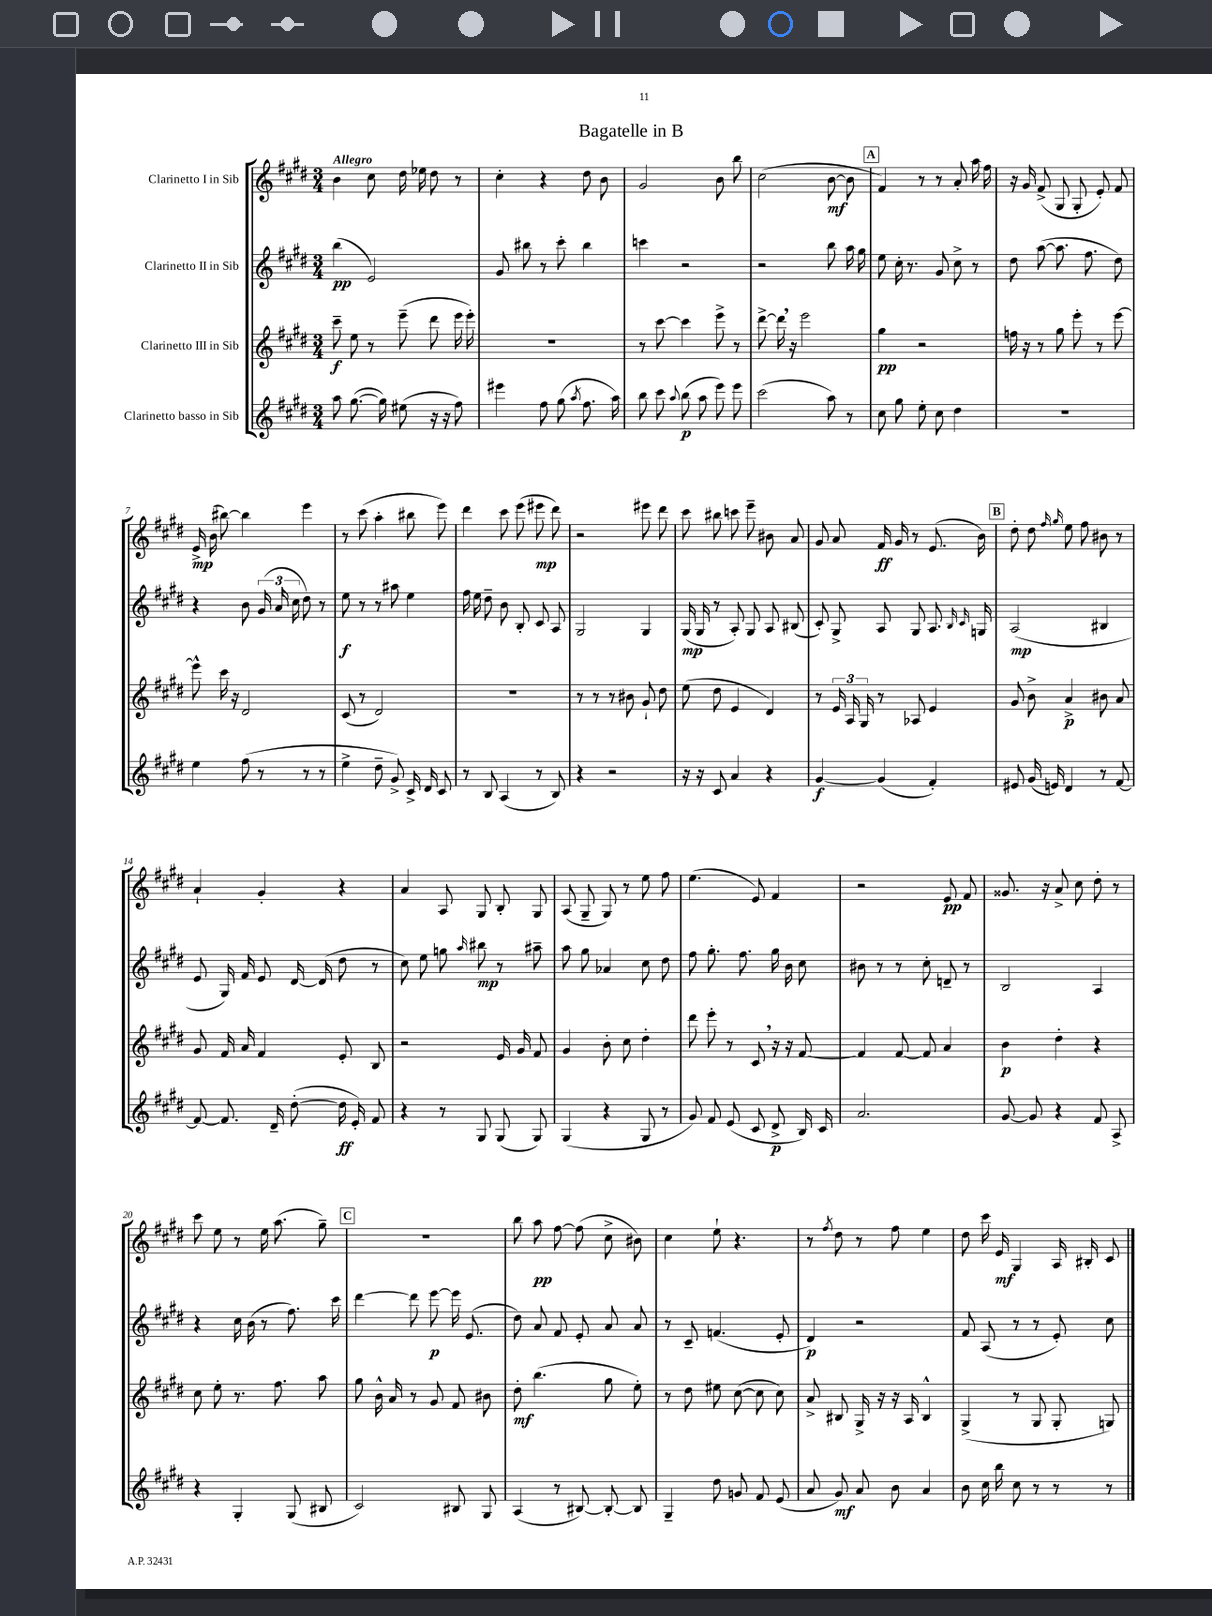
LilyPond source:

\header { title = "Bagatelle in B" }
<<
\new StaffGroup <<
\new Staff = "s0" \with { instrumentName = "Clarinetto I in Sib" } {
    \clef treble \key e \major \numericTimeSignature \time 3/4 \tempo "Allegro"
    \autoBeamOff b'4 cis''8 dis''16 ees''16 dis''8 r8 |
    cis''4-. r4 dis''8 b'8 |
    gis'2 b'8 b''8 |
    cis''2( b'8~\mf b'8 |
    \mark \markup { \box "A" } fis'4) r8 r8 a'8-. a''16 fis''16 |
    r16 gis'16 fis'8->( gis8 gis8-. e'8-.) fis'8 |
    e'16->\mp b'16( bis''8~) bis''4 e'''4 |
    r8 cis'''8( a''4-. bis''8 e'''8) |
    dis'''4 cis'''8 e'''8( eis'''8\mp dis'''8) |
    r2 eis'''8 dis'''8 |
    cis'''8 bis''8 c'''8 e'''8-- bis'8 a'8 |
    gis'8 a'8 fis'16\ff gis'16 r8 e'8.( b'16) |
    \mark \markup { \box "B" } dis''8-. dis''8 \grace { fis''16 gis''16 } e''8 fis''8 bis'8 r8 |
    a'4-! gis'4-. r4 |
    a'4 a8 gis8 b8-. gis8 |
    a8( gis8-- gis8) r8 e''8 fis''8 |
    e''4.( e'8) fis'4 |
    r2 e'8\pp fis'8 |
    gisis'8. r16 a'8-> cis''8 dis''8-. r8 |
    cis'''8 e''8 r8 e''16 a''8.( gis''8--) |
    \mark \markup { \box "C" } R2. |
    b''8 a''8\pp fis''8~ fis''8( cis''8-> bis'8) |
    cis''4 e''8-! r4. |
    r8 \acciaccatura { fis''8 } dis''8 r8 fis''8 e''4 |
    dis''8 cis'''16 e'16\mf gis4 a16 bis16-. cis'8 \bar "|." |
}
\new Staff = "s1" \with { instrumentName = "Clarinetto II in Sib" } {
    \clef treble \key e \major \numericTimeSignature \time 3/4
    \autoBeamOff b''4\pp( e'2) |
    gis'8 bis''8 r8 cis'''8-. bis''4 |
    c'''4 r2 |
    r2 b''8 a''16 gis''16 |
    \mark \markup { \box "A" } e''8 cis''16-. r8. gis'8 cis''8-> r8 |
    dis''8 a''8~( a''8. fis''8. dis''8) |
    r4 b'8 \tuplet 3/2 { gis'16( a'16 cis''16 } dis''8) r8 |
    e''8\f r8 r8 ais''8 e''4 |
    fis''16 e''16 dis''8-- b'8 b8-. cis'8 a8 |
    gis2 gis4 |
    gis16\mp( gis16 r8 a8-.) gis8 a8 bis8( |
    cis'8-.) gis8-> a8 gis8 a8. \grace { b16 cis'16 } g16 |
    \mark \markup { \box "B" } a2\mp( bis4 |
    e'8 gis16) fis'16 e'8 dis'16~ dis'16( dis''8 r8 |
    cis''8) e''8 g''8 \grace { a''16 } bis''8\mp r8 ais''8-- |
    a''8 gis''8 aes'4 cis''8 dis''8 |
    fis''8 gis''8.-. fis''8. gis''16 b'16 cis''8 |
    bis'8 r8 r8 cis''8-. d'8-- r8 |
    b2 a4 |
    r4 cis''16 b'16( r8 fis''8.) cis'''16 |
    \mark \markup { \box "C" } dis'''4~ dis'''8 e'''8~\p e'''16 e'8.( |
    dis''8) a'8 fis'8 e'8-. a'8 a'8 |
    r8 cis'8-- f'4.( e'8-. |
    dis'4\p) r2 |
    fis'8 a8( r8 r8 e'8-.) cis''8 \bar "|." |
}
\new Staff = "s2" \with { instrumentName = "Clarinetto III in Sib" } {
    \clef treble \key e \major \numericTimeSignature \time 3/4
    \autoBeamOff cis'''8--\f e''8 r8 e'''8--( dis'''8 e'''16 e'''16-.) |
    R2. |
    r8 cis'''8~ cis'''4 e'''8-> r8 |
    dis'''8~-> dis'''16 \breathe r16 e'''2 |
    \mark \markup { \box "A" } gis''4\pp r2 |
    f''16 r16 r8 gis''8 e'''8-. r8 e'''8~ |
    e'''8-^ cis'''16 r16 dis'2 |
    cis'8( r8 dis'2) |
    R2. |
    r8 r8 r8 bis'8 gis'8-! dis''8 |
    e''8( dis''8 e'4 dis'4) |
    r8 \tuplet 3/2 { e'16 a16 gis16 } r8 aes8 e'4 |
    \mark \markup { \box "B" } gis'8 b'8-> a'4->\p bis'8 a'8 |
    gis'8 fis'16 a'16 fis'4 e'8-. b8 |
    r2 e'16 gis'16 fis'8 |
    gis'4 b'8-. cis''8 dis''4-. |
    dis'''8 e'''8-. r8 cis'8 \breathe r16 r16 fis'8~ |
    fis'4 fis'8~ fis'8 a'4 |
    b'4\p dis''4-. r4 |
    cis''8 e''8-. r8. fis''8. a''8 |
    \mark \markup { \box "C" } gis''8 b'16-^ a'16 r8 gis'8 fis'8 bis'8 |
    dis''8-.\mf b''4.( gis''8 e''8-.) |
    r8 dis''8 eis''8 cis''8~( cis''8 cis''8) |
    a'8-> bis8 gis16-> r16 r16 a16 bis4-^ |
    gis4->( r8 gis8 gis8-. g8) \bar "|." |
}
\new Staff = "s3" \with { instrumentName = "Clarinetto basso in Sib" } {
    \clef treble \key e \major \numericTimeSignature \time 3/4
    \autoBeamOff a''8 gis''8.~( gis''16) eis''8( r16 r16 fis''8) |
    eis'''4 fis''8 gis''8( \acciaccatura { a''8 } fis''8. a''16) |
    b''8 cis'''8 \appoggiatura { a''8 } b''8\p( a''8 e'''8) e'''8 |
    cis'''2( a''8) r8 |
    \mark \markup { \box "A" } cis''8 gis''8 e''8-. cis''8 dis''4 |
    r2. |
    e''4 fis''8( r8 r8 r8 |
    e''4-> dis''8-- gis'8->) cis'16-> dis'16 cis'8 |
    r8 b8 a4( r8 b8) |
    r4 r2 |
    r16 r16 cis'8 a'4 r4 |
    gis'4~\f gis'4( fis'4-.) |
    \mark \markup { \box "B" } eis'8 gis'16( e'16) dis'4 r8 fis'8~ |
    fis'8~ fis'8. dis'16-- dis''8~-.( dis''16\ff e'16-.) fis'8 |
    r4 r8 gis8 gis8( gis8) |
    gis4( r4 gis8 r8 |
    gis'8) fis'8 e'8( cis'8 dis'8->\p b16) cis'16 |
    a'2. |
    gis'8~ gis'8 r4 fis'8 a8-> |
    r4 gis4-. gis8( bis8 |
    \mark \markup { \box "C" } cis'2) bis8 gis8 |
    a4( r8 bis8~) bis8~-. bis8 |
    gis4-- dis''8 g'8 fis'8 e'8( |
    a'8 gis'8\mf) a'8 b'8 a'4 |
    b'8 cis''16 b''16 cis''8 r8 r8 r8 \bar "|." |
}
>>
>>
